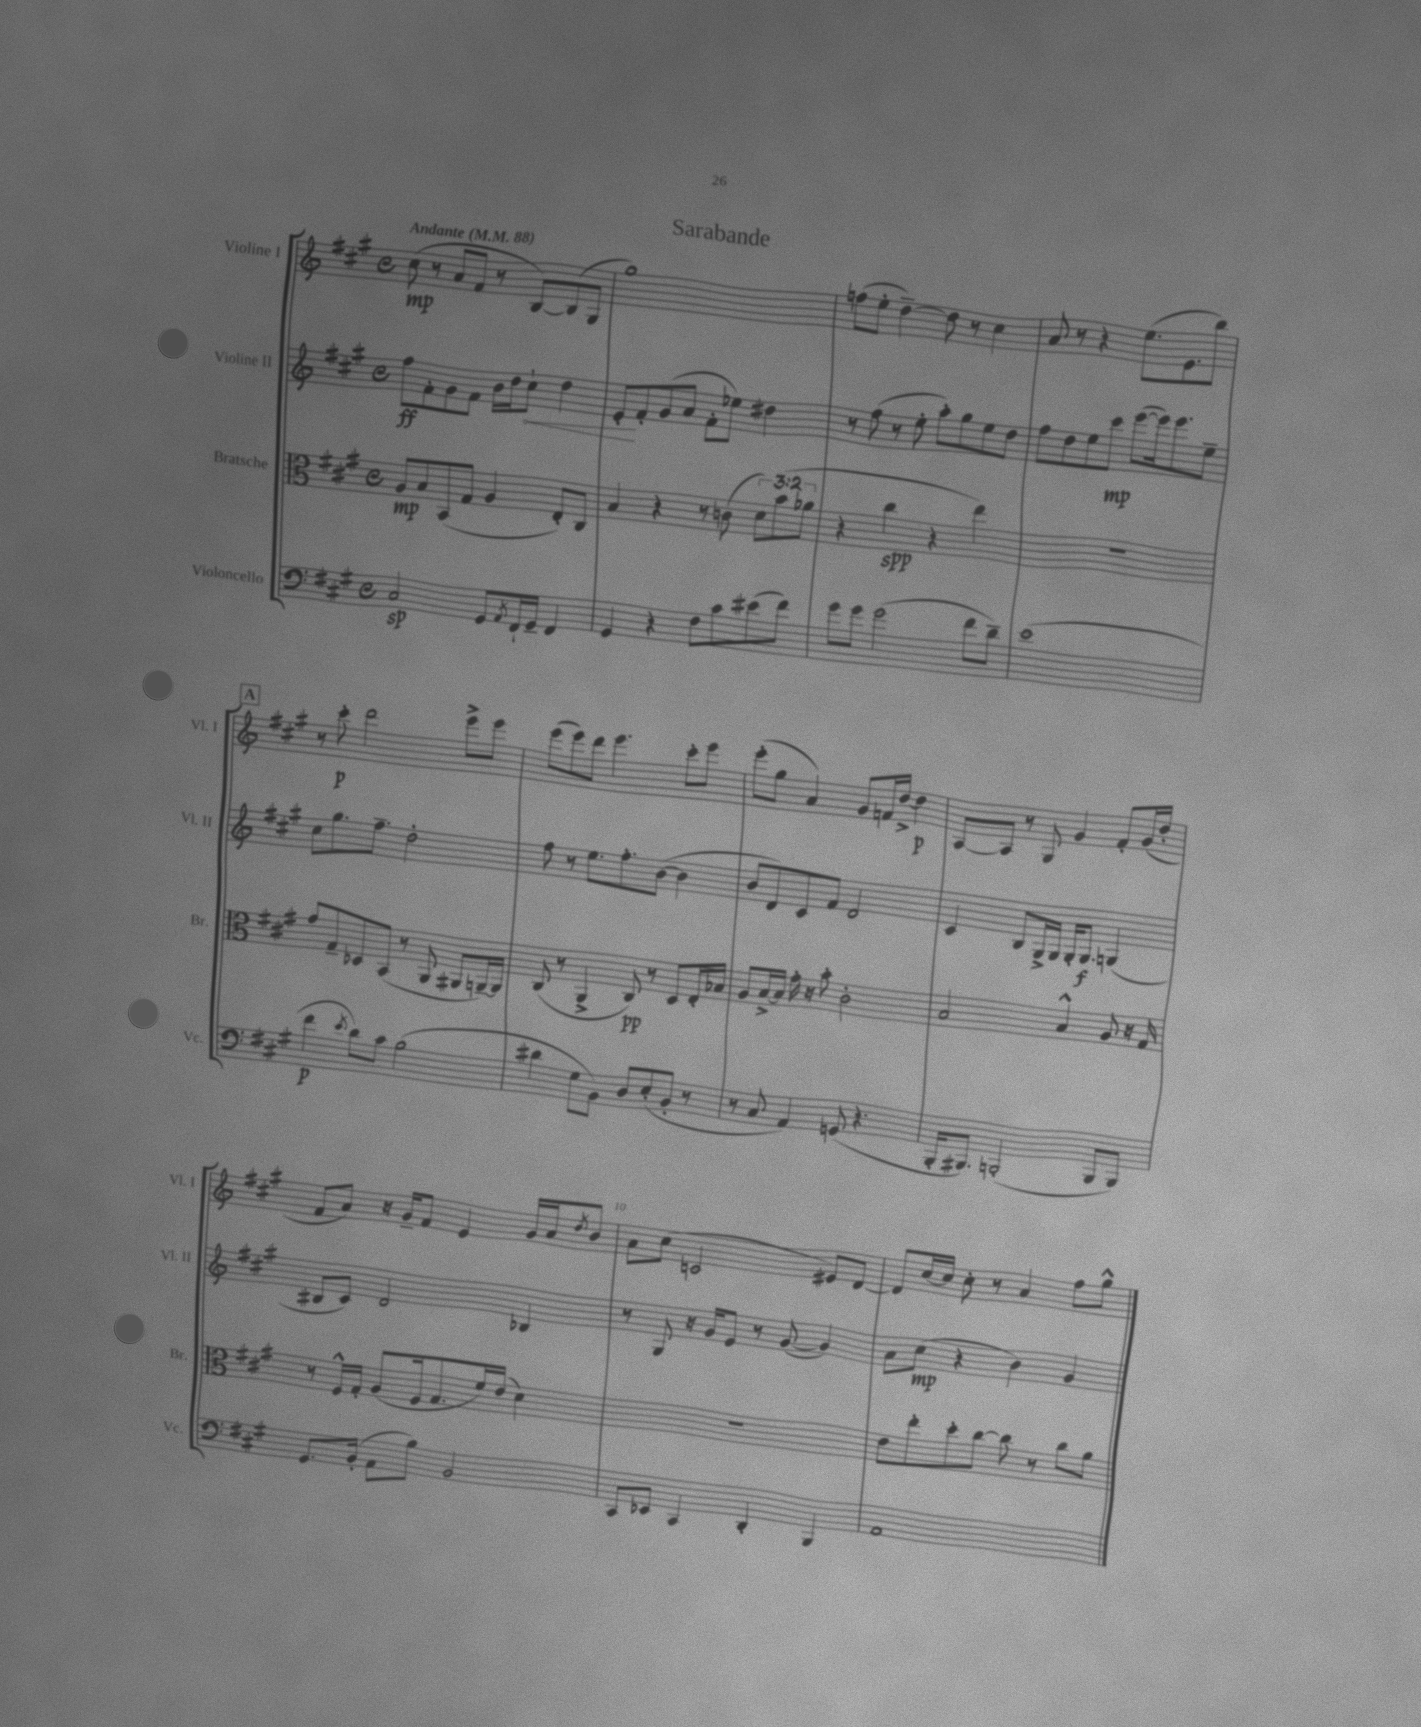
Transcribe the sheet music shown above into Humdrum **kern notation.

**kern	**kern	**kern	**kern
*staff4	*staff3	*staff2	*staff1
*clefF4	*clefC3	*clefG2	*clefG2
*k[f#c#g#]	*k[f#c#g#]	*k[f#c#g#]	*k[f#c#g#]
*M4/4	*M4/4	*M4/4	*M4/4
*met(c)	*met(c)	*met(c)	*met(c)
*MM88	*MM88	*MM88	*MM88
2C#/	8A/L	8ff#\L	(8cc#\
.	8B/	8f#'\	8r
.	(8BB/	8g#\	8a/L
.	8G#/J	8f#\J	8f#/J
8GG#/L	4A/	16b\LL	8r
.	.	16dd\J	.
8qAA/	.	.	.
16FF#`/L	.	8cc#`\J	[8B/L)
16GG#~/JJ	.	.	.
4FF#/	8E'/L)	4dd\	(8B/]
.	8C#/J	.	8G#/J
=	=	=	=
4GG#/	4B/	8e'/L	1gg#)
.	.	8f#'/	.
4r	4r	(8g#/	.
.	.	8a/J	.
8F#\L	8r	8f#'\L	.
8c#\	(8c\	8ee-\J)	.
(8e#\	12d\L)	4dd#\	.
.	(12b\	.	.
8f#\J)	.	.	.
.	12a-\J	.	.
=	=	=	=
8g#\L	4r	8r	(8ff\L
8g#\J	.	(8ff#\	8ee'\J
(2g#\	4cc#\	8r	[4dd~\)
.	.	8ee'\	.
.	4r	8aa'\L)	8dd\]
.	.	8gg#\	8r
8f#\L	4ee\)	8ee\	4cc#\
8d~\J)	.	8dd\J	.
=	=	=	=
(1e	1r	8ff#\L	8a/
.	.	8dd\	8r
.	.	8ee\	4r
.	.	8ccc#\J	.
.	.	([8eee\L	(8.ee\L
.	.	16eee\]k)	.
.	.	8.eee\	8.e\
.	.	8ee~\J	8bb\J)
=	=	=	=
4f#\	8g#/L	8cc#\L	8r
.	8G#~/	8.gg#\	8ccc#'\
8qe/	.	.	.
8d\L)	8D-/	.	2ddd\
.	.	8.ff#~\J	.
8c#\J	(8BB/J	.	.
(2B\	8r	2dd'\	.
.	8AA/	.	.
.	8AA#/L	.	8eee^\L
.	[16AA~/L)	.	8eee\J
.	16AA/]JJ	.	.
=	=	=	=
4d#\	(8C#/	8ff#\	(8eee\L
.	8r	8r	8eee\)
8G#\L	4AA^/	8.ee\L	8ddd\J
8BB\J)	.	.	4.eee\
.	.	8.ff#'\	.
8D/L	8C#/)	.	.
(8E'/	8r	([8b\J	.
8BB'/J	8D/L	4b\]	8ccc#'\L
8r	16E'/L	.	8eee\J
.	16B-/JJ	.	.
=	=	=	=
8r	8A/L	8b/L	(8eee'\L
8C#/	[16B^/L	8d/)	8gg#\J
.	16B/]JJ	.	.
4AA/)	16g#'\	8c#/	4a/)
.	16r	.	.
.	8b'\	8f#/J	.
(8GG/	2c#'\	2d/	8g#/L
4.r	.	.	16f/L
.	.	.	[16dd^/JJ
.	.	.	4dd\]
=	=	=	=
16BBB'/LK	2B/	4c#/	[8A/L
8.BBB#/J)	.	.	.
.	.	.	8A/]J
(2BBB'/	.	8B/L	8r
.	.	16G#^/L	8G#/
.	.	16G#/JJ	.
.	4B^^/	16G#'/LK	4g#/
.	.	8.G#/J	.
8BBB/L	8A/	(4G/	8f#'/L
8BBB/J)	16r	.	(16g#/L
.	16G#/	.	16dd'/JJ
=	=	=	=
8.GG#/L	8r	8B#/L	8f#/L
.	16F#^^/LL	8c#/J)	8a/J)
(16BB'/Jk	16G#'/JJ	.	.
8AA\L	(8A/L	2d/	16r
.	.	.	16g#~/LK
8B\J)	16F#/k	.	8f#/J
.	8.G#/	.	.
2BB/	.	.	4e/
.	16f#/L)	.	.
.	(16e/JJ	.	.
.	4d\)	4B-/	16g#/LL
.	.	.	16a/J
.	.	.	8qdd/
.	.	.	8b/J
=	=	=	=
8CC#/L	1r	8r	8a\L
8EE-/J	.	8G#/	(8cc#\J
4CC#/	.	16r	2c/
.	.	16g#/LK	.
.	.	8e/J	.
4DD'/	.	8r	.
.	.	([8g#/	.
4BBB/	.	4g#/])	8e#/L)
.	.	.	[8d/J
=	=	=	=
1AA	8e\L	8a\L	8d/]L
.	8ee'\	(8cc#\J	[16cc#/L
.	.	.	16cc#/]JJ
.	8dd'\	4r	8cc#'\
.	[8cc#\J	.	8r
.	8cc#\]	4b\)	4a/
.	8r	.	.
.	8cc#\L	4g#/	8ff#\L
.	8a\J	.	8gg#^^\J
==	==	==	==
*-	*-	*-	*-
